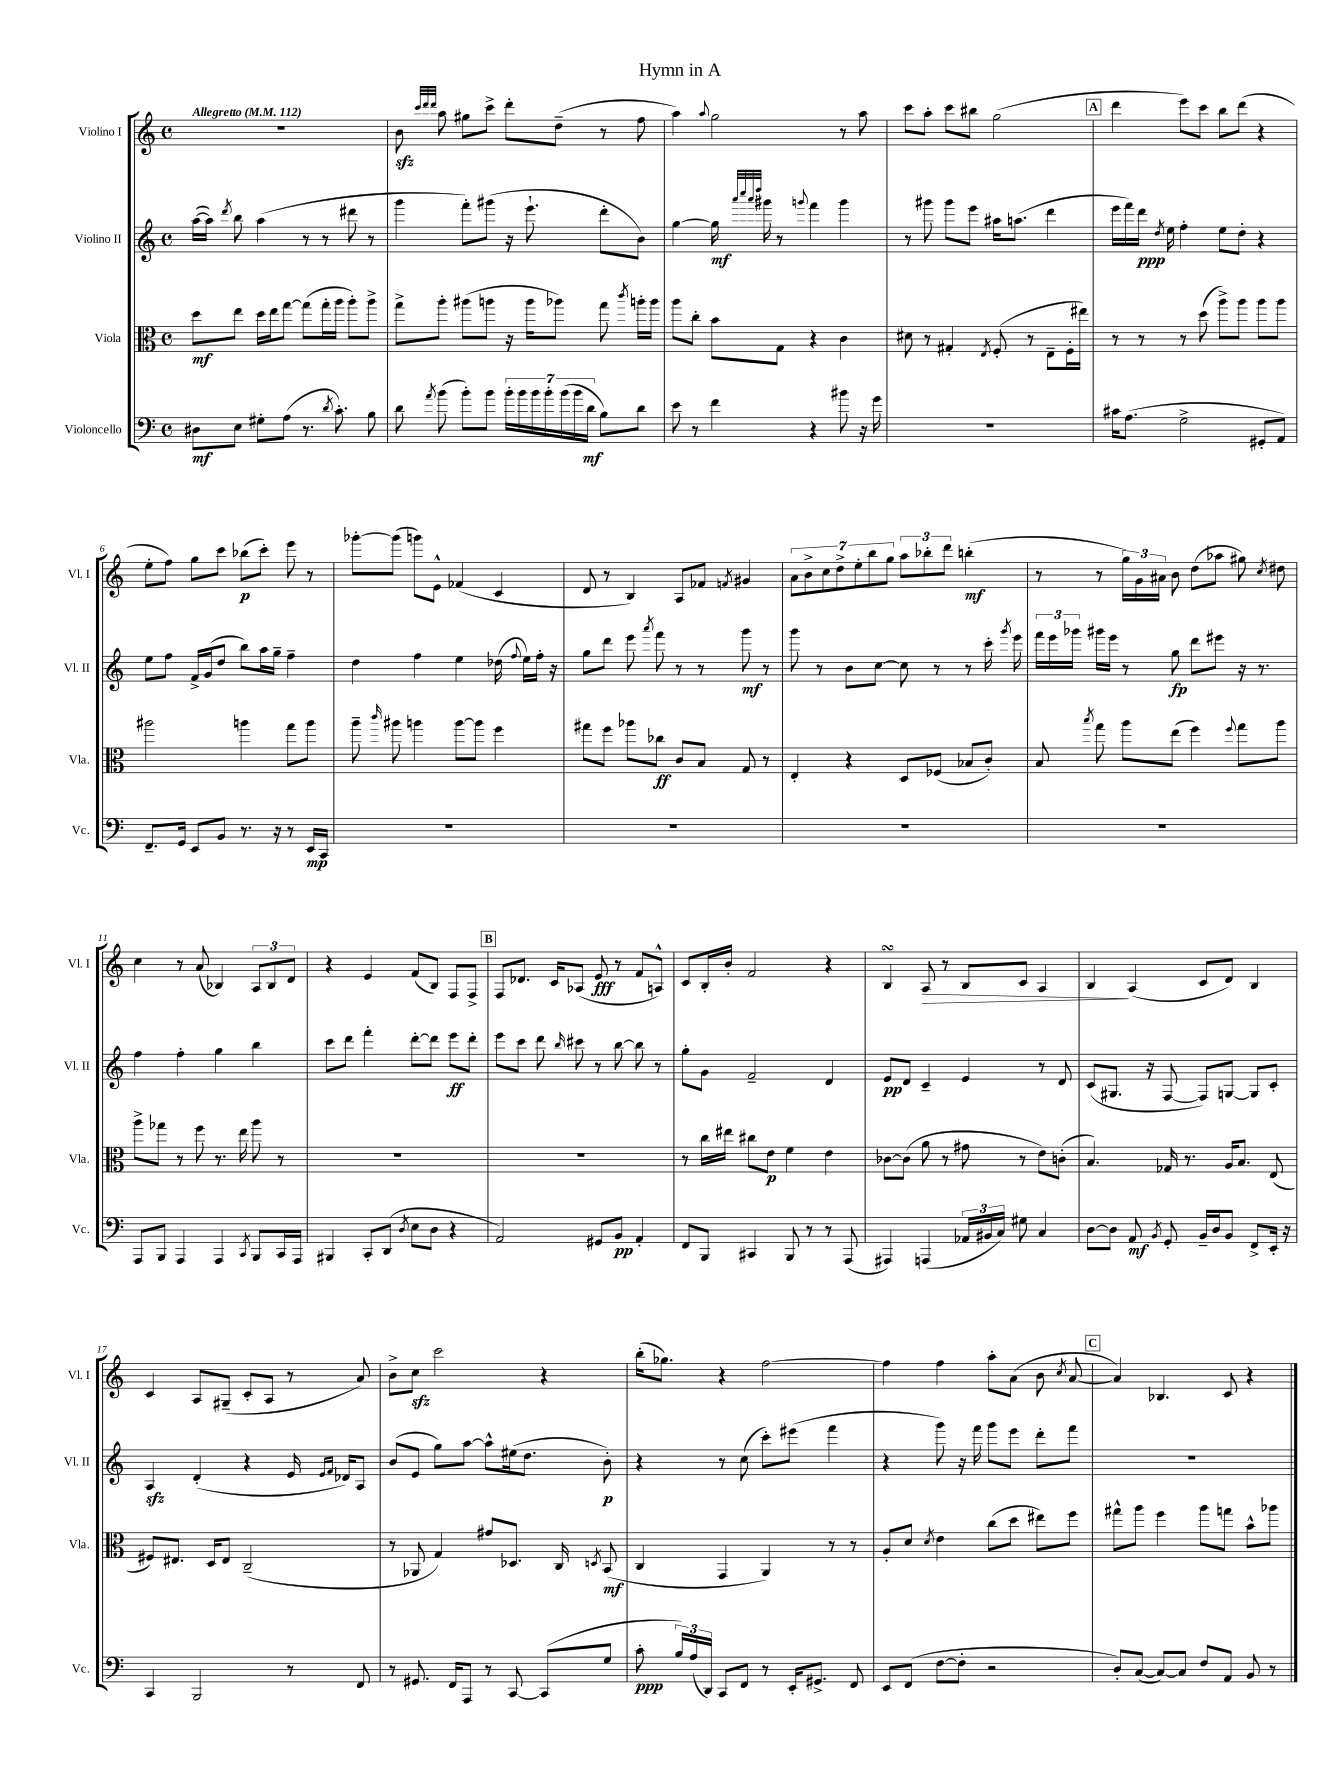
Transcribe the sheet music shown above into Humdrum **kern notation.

**kern	**kern	**kern	**kern
*staff4	*staff3	*staff2	*staff1
*clefF4	*clefC3	*clefG2	*clefG2
*k[]	*k[]	*k[]	*k[]
*M4/4	*M4/4	*M4/4	*M4/4
*met(c)	*met(c)	*met(c)	*met(c)
*MM112	*MM112	*MM112	*MM112
8D#	8dd	([16aa	1r
.	.	16aa])	.
.	.	8qddd	.
8E	8ee	8bb	.
8G#'	16dd	(4aa	.
.	16ee	.	.
(8A	[8gg	.	.
8.r	(8gg]	8r	.
.	16gg'	8r	.
8qd	.	.	.
8.c')	16aa	.	.
.	8aa')	8ddd#	.
8B	8aa^	8r	.
=	=	=	=
8d	8gg^	4ggg	8b
.	.	.	32qqccc
.	.	.	32qqddd
8qa	.	.	32qqddd
(8b	8aa'	.	8aa
8b')	(8aa#	8fff')	8gg#
8b	8aa	(8ggg#	8ccc^
28b'	16r	16r	8ddd'
28b	.	.	.
.	16aa	8.eee`	.
28b	.	.	.
28b'	.	.	.
.	8aa-)	.	(8dd~
(28b	.	.	.
28b	.	.	.
28d	.	.	.
8B)	8gg	8ddd'	8r
.	8qccc	.	.
8d	16aa'	8b)	8ff
.	16aa	.	.
=	=	=	=
8e	8aa	[4gg	4aa)
8r	8cc'	.	.
.	.	.	8qqaa
4f	8b	16gg]	2gg
.	.	32qqaaa	.
.	.	32qqcccc	.
.	.	32qqaaa	.
.	.	32qqdddd	.
.	.	16ggg#	.
.	8G	8r	.
.	.	8qqggg	.
4r	4r	4fff	.
8b#	4c	4ggg	8r
16r	.	.	8aa
16g	.	.	.
=	=	=	=
1r	8d#	8r	8ccc
.	8r	8ggg#	8aa'
.	4G#'	8ggg#	8ccc
.	.	8eee	8bb#
.	8qE	.	.
.	(8F'	16aa#	(2gg
.	.	(8.aa	.
.	8r	.	.
.	8E~	4ddd	.
.	16F'	.	.
.	16ee#)	.	.
=	=	=	=
16c#	8r	16eee	4ddd
(8.A	.	16fff)	.
.	8r	16ddd	.
.	.	8qdd	.
.	.	16ee	.
2G^	8r	4ff'	8eee)
.	(8dd	.	8ccc
.	8aa^)	8ee	8bb
.	8aa	8dd'	(8ddd
8GG#'	8aa	4r	4r
8AA)	8aa	.	.
=	=	=	=
8.FF~	2aa#	8ee	8ee'
.	.	8ff	8ff)
16GG	.	.	.
8EE	.	16f^	8gg
.	.	(16g	.
8BB	.	8dd	8ccc
8.r	4aa	8bb)	(8bb-
.	.	16aa	8ccc')
16r	.	16gg~	.
8r	8gg	4ff~	8eee
16EE	8aa	.	8r
16CC	.	.	.
=	=	=	=
1r	8aa~	4dd	[8ggg-'
.	16qqccc	.	.
.	8aa#	.	(8ggg-]
.	4aa	4ff	8ggg)
.	.	.	8e^^
.	[8aa	4ee	(4f-
.	8aa]	.	.
.	4ff	(16dd-	4c
.	.	8qqff	.
.	.	16ee)	.
.	.	16ff'	.
.	.	16r	.
=	=	=	=
1r	8gg#	8gg	8d
.	8ff	8ddd	8r
.	8aa-	8eee	4B)
.	.	8qaaa	.
.	8cc-	8fff	.
.	8c	8r	8A
.	8B	8r	8f-
.	.	.	8qf
.	8G	8ggg	4g#
.	8r	8r	.
=	=	=	=
1r	4E'	8ggg	14a
.	.	.	14b^
.	.	8r	.
.	.	.	14cc
.	.	.	14dd^
.	4r	8b	.
.	.	.	14ee'
.	.	.	14bb
.	.	[8cc	.
.	.	.	14gg
.	8D	8cc]	12aa
.	.	.	12bb-'
.	(8F-	8r	.
.	.	.	12ddd
.	8B-	8r	(4bb'
.	8c')	16ccc'	.
.	.	8qggg	.
.	.	16eee	.
=	=	=	=
1r	8B	24fff	8r
.	.	24eee	.
.	.	24ggg-	.
.	8qbb	.	.
.	8gg	16ggg#	8r
.	.	16eee	.
.	8aa	8r	24gg)
.	.	.	24g
.	.	.	24a#
.	(8ee	8gg	8b
.	4ff)	8ddd	(8dd
.	.	8eee#	8aa-
.	8qqff	.	.
.	8gg	16r	8gg#)
.	.	8.r	.
.	.	.	8qcc
.	8aa	.	8dd#
=	=	=	=
8AAA	8aa^	4ff	4cc
8BBB	8gg-	.	.
4AAA	8r	4ff'	8r
.	8ff	.	(8a
4AAA	8.r	4gg	4B-)
.	16ee	.	.
8qCC	.	.	.
8BBB	8aa	4bb	12A
.	.	.	12B-
16CC	8r	.	.
.	.	.	12d
16AAA	.	.	.
=	=	=	=
4BBB#	1r	8ccc	4r
.	.	8ddd	.
8CC'	.	4fff'	4e
(8DD	.	.	.
8qD	.	.	.
8E	.	[8ddd'	(8f
8D	.	8ddd]	8B)
4r	.	8eee	8F
.	.	8ddd'	8F^
=	=	=	=
2AA)	1r	8eee	8F
.	.	8ccc	8.d-
.	.	8ddd	.
.	.	.	16c
.	.	16qqbb	.
.	.	8ccc#	(8A-
8GG#	.	8r	8e
8BB	.	[8bb	8r
4AA'	.	8bb]	8f
.	.	8r	8A^^)
=	=	=	=
8FF	8r	8gg'	8c
8BBB	16cc	8g	16B'
.	16ee#	.	16b'
4CC#	8cc#	2f~	2f
.	8e	.	.
8BBB	4f	.	.
8r	.	.	.
8r	4e	4d	4r
(8AAA	.	.	.
=	=	=	=
4AAA#)	[8c-	8e	4B
.	(8c-]	8d	.
(4AAA	8a	4c~	8A
.	8r	.	8r
24AA-	8g#	4e	8B
24BB#	.	.	.
24C)	.	.	.
8G#	8r	.	8c
4C	8e)	8r	4A
.	(8c'	8d	.
=	=	=	=
[8D	4.B)	(8c	4B
8D]	.	8.G#	.
8AA	.	.	(4A
.	.	16r	.
8qBB	.	.	.
8GG'	16G-	[8F	.
.	8.r	.	.
16BB~	.	8F])	8c
16D	.	.	.
8BB	16A	[8G	8d)
.	8.B	.	.
8FF^	.	8G]	4B
16EE'	(8E	8c'	.
16r	.	.	.
=	=	=	=
4CC	8F#)	4A	4c
.	8.E#	.	.
2BBB	.	(4d'	8A
.	16D	.	.
.	8E#	.	(8G#~
.	(2C~	4r	8c'
.	.	.	8A
8r	.	16e	8r
.	.	16qqe	.
.	.	16qqf	.
.	.	16d-)	.
8FF	.	8A	8a)
=	=	=	=
8r	8r	(8b	8b^
8.GG#	8AA-	8e	8cc
.	4G)	8gg)	2ccc
16FF	.	.	.
8AAA	.	[8aa	.
8r	8g#	8aa^^]	.
[8CC	8.D-	(16ee#	.
.	.	8.dd	.
(8CC]	.	.	4r
.	16C	.	.
.	8qD	.	.
8G	(8BB	8b')	.
=	=	=	=
8c'	4C	4r	(16bb'
.	.	.	8.gg-)
24B)	.	.	.
(24A	.	.	.
24DD)	.	.	.
8CC	4GG	8r	4r
8FF	.	(8cc	.
8r	4AA)	8ccc')	[2ff
16EE'	.	(8eee#	.
8.GG#^	.	.	.
.	8r	4fff	.
8FF	8r	.	.
=	=	=	=
8EE	8A'	4r	4ff]
(8FF	8d	.	.
.	8qd	.	.
[8F	4e	8ggg)	4ff
8F']	.	16r	.
.	.	16fff	.
2r	(8cc	8ggg	8aa'
.	8dd	8eee	(8a
.	8ee#)	8ddd'	8b
.	.	.	8qcc
.	8ff	8fff	[8a
=	=	=	=
8D')	8gg#^^	1r	4a])
([8C	8aa	.	.
8C_)	4ff	.	4.B-
8C]	.	.	.
8F	8aa	.	.
8AA	8gg	.	8c
8BB	8b^^	.	4r
8r	8aa-	.	.
==	==	==	==
*-	*-	*-	*-
